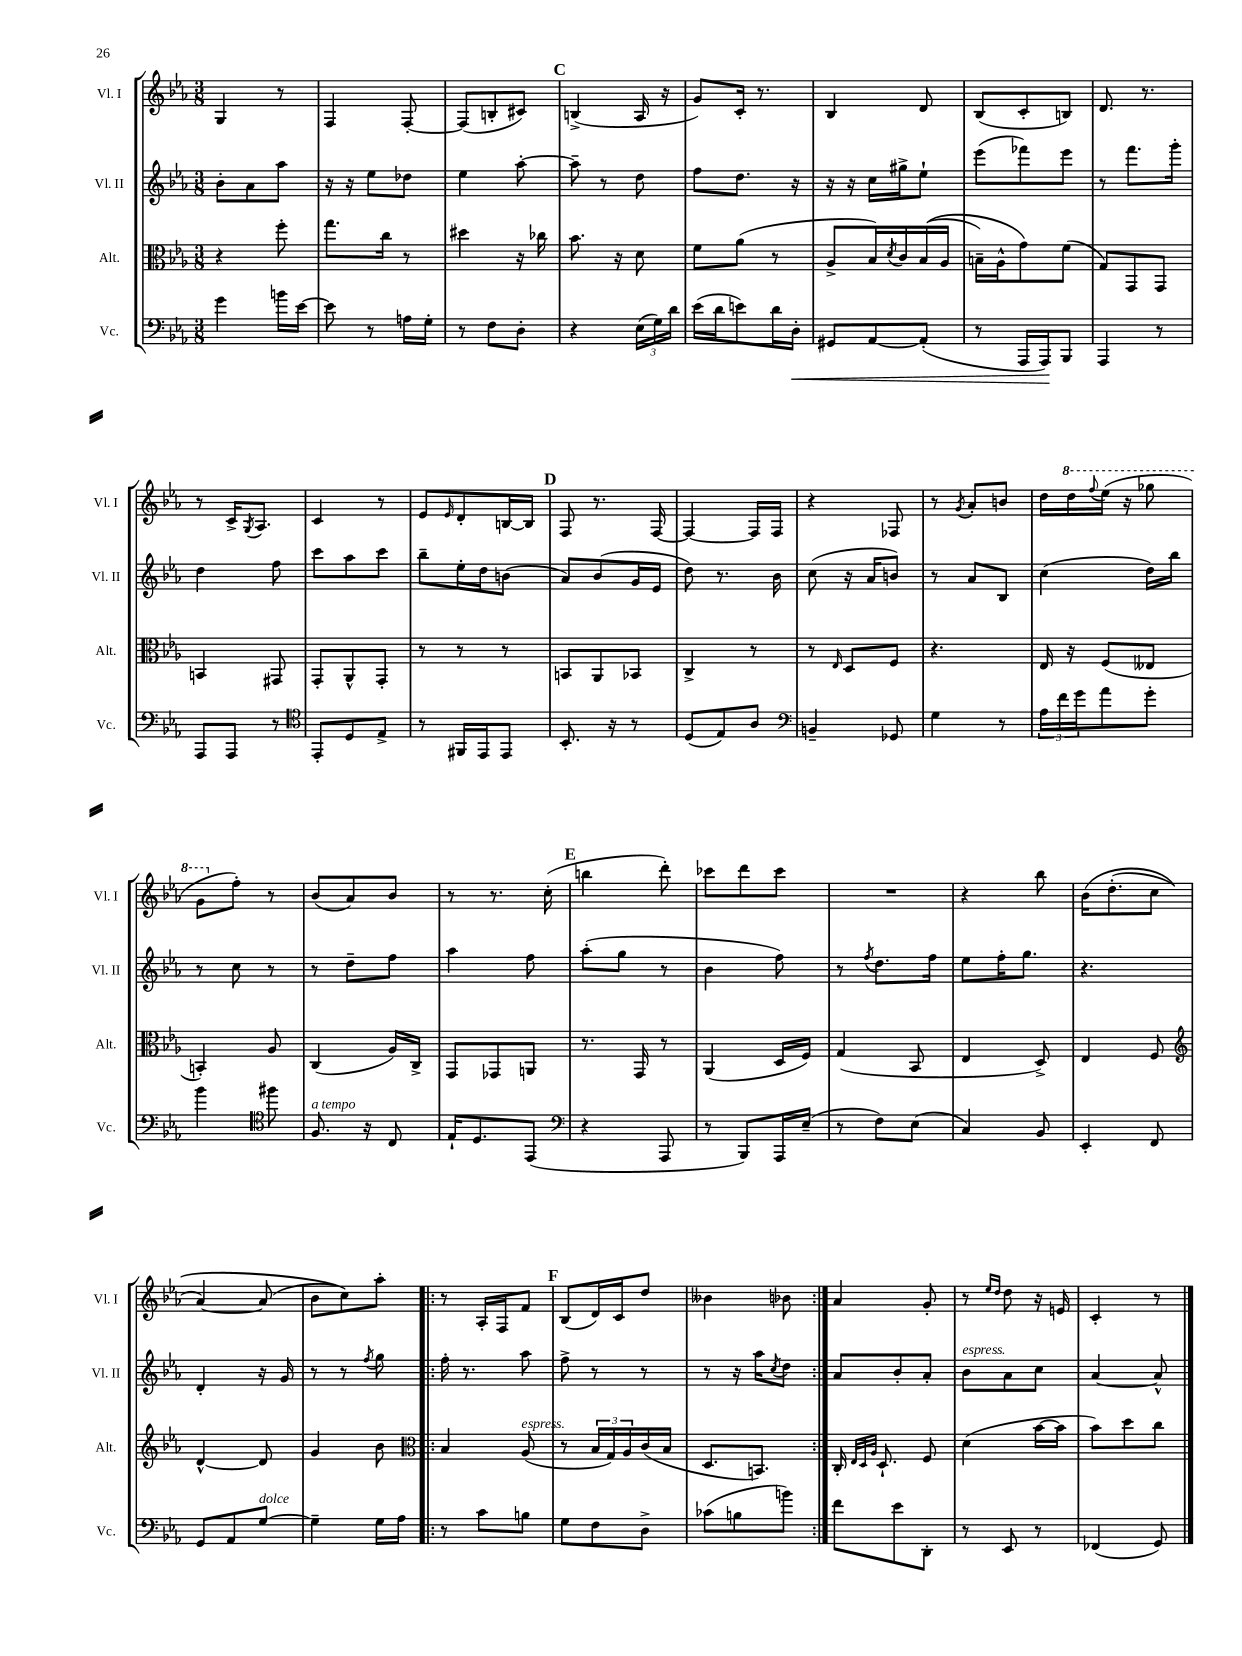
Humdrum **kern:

**kern	**kern	**kern	**kern
*staff4	*staff3	*staff2	*staff1
*clefF4	*clefC3	*clefG2	*clefG2
*k[b-e-a-]	*k[b-e-a-]	*k[b-e-a-]	*k[b-e-a-]
*M3/8	*M3/8	*M3/8	*M3/8
4g\	4r	8b-'\L	4G/
.	.	8a-\	.
16b\LL	8ff'\	8aa-\J	8r
[16e-\JJ	.	.	.
=	=	=	=
8e-\]	8.gg\L	16r	4F/
.	.	16r	.
8r	.	8ee-\L	.
.	16cc\Jk	.	.
16A\LL	8r	8dd-\J	[8F'/
16G'\JJ	.	.	.
=	=	=	=
8r	4dd#\	4ee-\	(8F/]L
8F\L	.	.	8B'/
8D'\J	16r	[8aa-'\	8c#/J)
.	16cc-\	.	.
=	=	=	=
4r	8.b-\	8aa-~\]	(4B^/
.	.	8r	.
.	16r	.	.
(24E-\LL	8d\	8dd\	16A-/
24G\)	.	.	.
.	.	.	16r
24d\JJ	.	.	.
=	=	=	=
(16e-\LL	8f\L	8ff\L	8g/L)
16d\J	.	.	.
8e\)	(8a-\J	8.dd\J	16c'/Jk
.	.	.	8.r
16d\L	8r	.	.
16D'\JJ	.	16r	.
=	=	=	=
8GG#/L	8A-^/L	16r	4B-/
.	.	16r	.
[8AA-/	16B-/L)	16cc\LL	.
.	8qd/	.	.
.	16c/	16gg#^\J	.
(8AA-'/]J	&((16B-/	8ee-`\J	8d/
.	16A-/JJ	.	.
=	=	=	=
8r	16B~\LL)	(8eee-\L	(8B-/L
.	16A-^^\J	.	.
16AAA-/LL	8g\&)	8fff-\)	8c'/
16AAA-/J)	.	.	.
8BBB-/J	(8f\J	8eee-\J	8B/J)
=	=	=	=
4AAA-/	8G/L)	8r	8.d/
.	8GG/	8.fff\L	.
.	.	.	8.r
8r	8GG/J	.	.
.	.	16ggg'\Jk	.
=	=	=	=
8AAA-/L	4BB/	4dd\	8r
8AAA-/J	.	.	16c^/LK
.	.	.	8qG/
.	.	.	8.A-/J
8r	8GG#/	8ff\	.
=	=	=	=
*clefC4	*	*	*
8EE-'/L	8GG'/L	8ccc\L	4c/
8D/	8AA-^^/	8aa-\	.
8E-^/J	8GG'/J	8ccc\J	8r
=	=	=	=
8r	8r	8bb-~\L	8e-/L
.	.	.	16qqe-/
16FF#/LL	8r	16ee-'\L	8d'/
16EE-/J	.	16dd\J	.
8EE-/J	8r	(8b\J	[16B/L
.	.	.	16B/]JJ
=	=	=	=
8.BB-'/	8BB/L	8a-/L)	8F/
.	8AA-/	(8b-/	8.r
16r	.	.	.
8r	8BB-/J	16g/L	.
.	.	16e-/JJ	[16F/
=	=	=	=
(8D/L	4C^/	8dd\)	4F/_
8E-/)	.	8.r	.
8A-/J	8r	.	16F/]LL
.	.	16b-\	16F/JJ
=	=	=	=
*clefF4	*	*	*
4BB~/	8r	(8cc\	4r
.	16qqE-/	.	.
.	8D/L	16r	.
.	.	16a-/LK	.
8GG-/	8F/J	8b/J)	8F-/
=	=	=	=
4G\	4.r	8r	8r
.	.	.	8qg/
.	.	8a-/L	8a-'/L
8r	.	8B-/J	8b/J
=	=	=	=
24A-\LL	16E-/	(4cc\	16dd\LL
24f\	.	.	.
.	16r	.	16ddd\
24g\J	.	.	.
.	.	.	8qqfff/
8a-\	(8F/L	.	(16eee-\JJ
.	.	.	16r
8g'\J	8E--/J	16dd\LL)	8ggg-\
.	.	16bb-\JJ	.
=	=	=	=
4b-\	4BB'/)	8r	8gg\L
.	.	8cc\	8ff'\J)
*clefC4	*	*	*
8ff#\	8A-/	8r	8r
=	=	=	=
8.F/	(4C/	8r	(8b-/L
.	.	8dd~\L	8a-/)
16r	.	.	.
8C/	16A-/LL)	8ff\J	8b-/J
.	16C^/JJ	.	.
=	=	=	=
16E-`/LK	8GG/L	4aa-\	8r
8.D/	.	.	.
.	8GG-/	.	8.r
(8EE-/J	8AA/J	8ff\	.
.	.	.	(16cc'\
=	=	=	=
*clefF4	*	*	*
4r	8.r	(8aa-'\L	4bb\
.	.	8gg\J	.
.	16GG/	.	.
8AAA-/	8r	8r	8ddd'\)
=	=	=	=
8r	(4AA-/	4b-\	8ccc-\L
8BBB-/L)	.	.	8ddd\
16AAA-/L	16D/LL	8ff\)	8ccc-\J
(16E-~/JJ	16F/JJ)	.	.
=	=	=	=
8r	(4G/	8r	4.r
.	.	8qff/	.
8F\L)	.	8.dd\L	.
(8E-\J	8BB-/	.	.
.	.	16ff\Jk	.
=	=	=	=
4C/)	4E-/	8ee-\L	4r
.	.	16ff'\K	.
.	.	8.gg\J	.
8BB-/	8D^/)	.	8bb-\
=	=	=	=
4EE-'/	4E-/	4.r	&(16b-\LK
.	.	.	(8.dd'\
8FF/	8F/	.	8cc\J
=	=	=	=
*	*clefG2	*	*
8GG/L	[4d^^/	4d'/	[4a-/)
8AA-/	.	.	.
[8G/J	8d/]	16r	(8a-/]
.	.	16g/	.
=	=	=	=
4G~\]	4g/	8r	8b-\L
.	.	8r	8cc\)&)
.	.	8qff/	.
16G\LL	8b-\	8gg\	8aa-'\J
16A-\JJ	.	.	.
=!|:	=!|:	=!|:	=!|:
*	*clefC3	*	*
8r	4B-/	16ff'\	8r
.	.	8.r	.
8c\L	.	.	16A-'/LL
.	.	.	16F/J
8B\J	(8A-/	8aa-\	8f/J
=	=	=	=
8G\L	8r	8ff^\	(8B-/L
8F\	24B-/LL	8r	16d/L)
.	24G/)	.	.
.	.	.	16c/J
.	24A-/	.	.
8D^\J	(16c/	8r	8dd/J
.	16B-/JJ	.	.
=	=	=	=
(8c-\L	8.D/L	8r	4b--\
8B\	.	16r	.
.	8.BB/J)	16aa-\LK	.
.	.	8qcc/	.
8b\J)	.	8dd\J	8b-\
=:|!	=:|!	=:|!	=:|!
8f\L	16C'/	8a-/L	4a-/
.	32qqE-/LLL	.	.
.	32qqD/	.	.
.	32qqA-/JJJ	.	.
.	8.D`/	.	.
8e-\	.	8b-'/	.
8DD'\J	8F/	8a-'/J	8g'/
=	=	=	=
8r	(4d\	8b-\L	8r
.	.	.	16qqee-/LL
.	.	.	16qqdd/JJ
8EE-/	.	8a-\	8dd\
8r	[16b-\LL	8cc\J	16r
.	16b-\]JJ	.	16e/
=	=	=	=
(4FF-/	8b-\L)	[4a-/	4c'/
.	8dd\	.	.
8GG/)	8cc\J	8a-^^/]	8r
==	==	==	==
*-	*-	*-	*-
